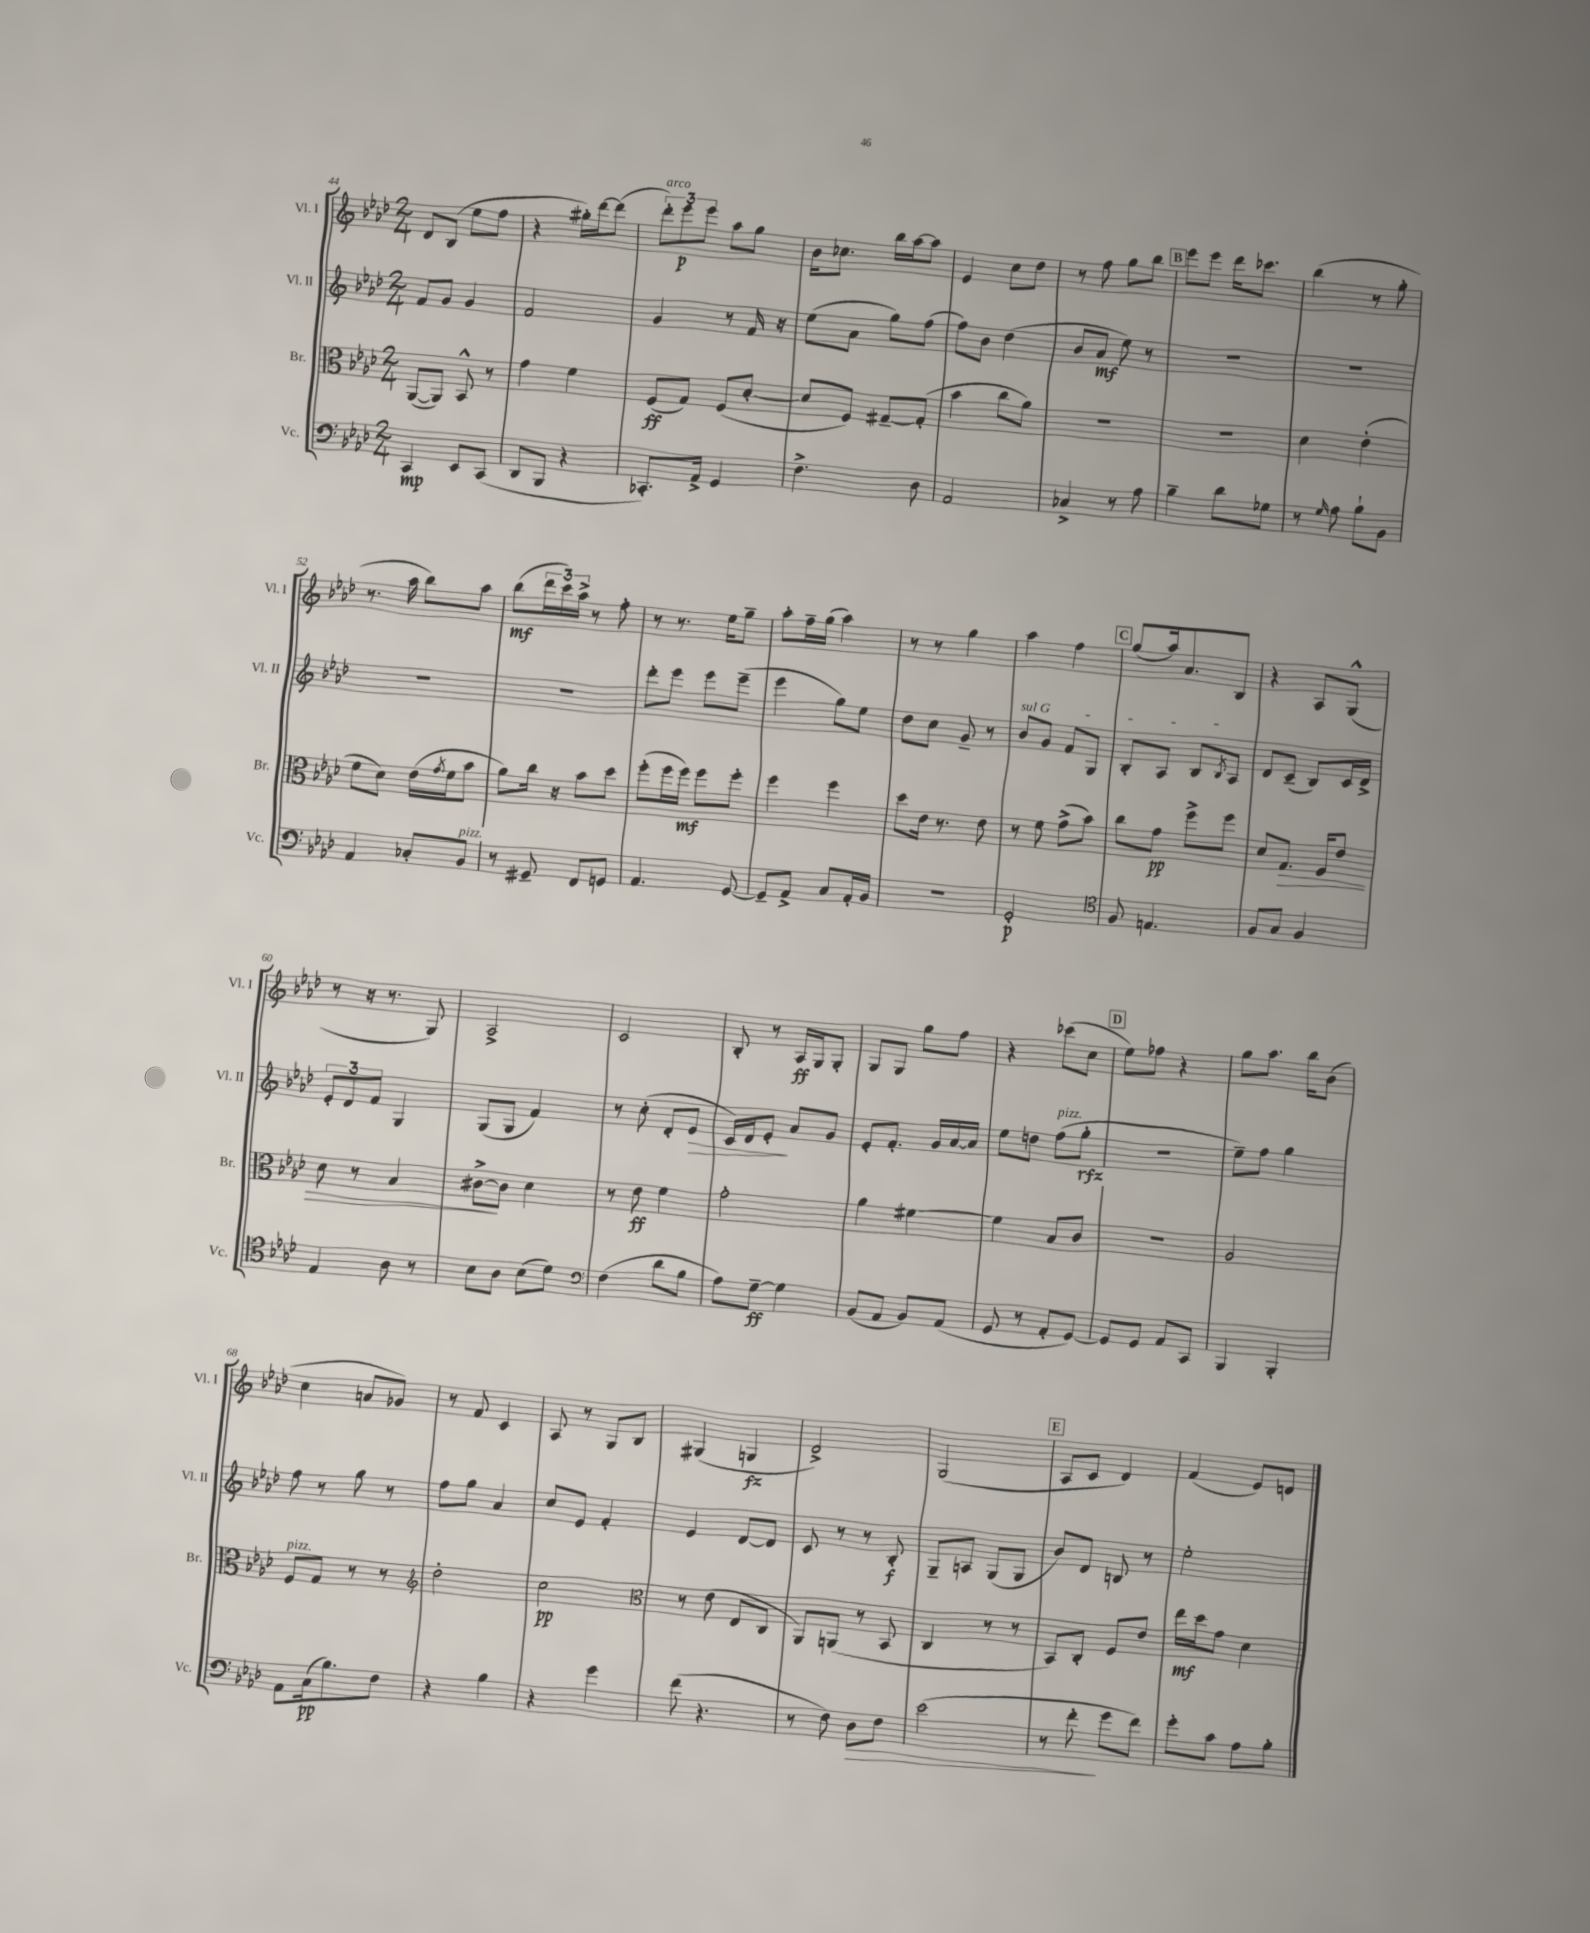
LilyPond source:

<<
\new StaffGroup <<
\new Staff = "s0" \with { instrumentName = "Vl. I" shortInstrumentName = "Vl. I" } {
    \clef treble \key aes \major \numericTimeSignature \time 2/4
    des'8 bes8( ees''8 f''8 |
    r4 gis''16-.) des'''16~ des'''8( |
    \tuplet 3/2 { des'''8-.^\markup { \italic "arco" }) ees'''8\p ees'''8 } aes''8 g''8 |
    bes'16 ces''8. bes''16 aes''16~ aes''8 |
    ees'4 c''8 des''8 |
    r8 f''8 g''8 bes''8 |
    \mark \markup { \box "B" } ees'''8 ees'''8 des'''16 ces'''8. |
    bes''4( r8 g''8-. |
    r8. aes''16 bes''8) aes''8 |
    bes''8\mf( \tuplet 3/2 { des'''16 c'''16) aes''16-> } r8 f''8-. |
    r8 r8. ees''16 g''8-- |
    aes''8-. f''16-- g''16( aes''4) |
    r8 r8 g''4 |
    aes''4 f''4 |
    \mark \markup { \box "C" } g''8( aes''16) aes'8. bes8 |
    r4 aes8 g8-^( |
    r8 r16 r8. g8) |
    aes2-> |
    c'2 |
    bes8-. r8 aes16\ff g16 g8-. |
    g8 g8 g''8 f''8 |
    r4 ces'''8( c''8 |
    \mark \markup { \box "D" } ees''8) fes''8 r4 |
    g''8 aes''8. bes''16 bes'8( |
    c''4 a'8 ges'8) |
    r8 f'8 c'4 |
    aes8 r8 g8 bes8 |
    gis4( g4\fz |
    des'2->) |
    g2( |
    \mark \markup { \box "E" } aes8 c'8 des'4) |
    f'4( ees'8) d'8 \bar "|." |
}
\new Staff = "s1" \with { instrumentName = "Vl. II" shortInstrumentName = "Vl. II" } {
    \clef treble \key aes \major \numericTimeSignature \time 2/4
    f'8 g'8 g'4 |
    f'2 |
    g'4 r8 f'16 r16 |
    ees''8( aes'8 g''8) f''8( |
    f''8) bes'8 des''4( |
    bes'8 aes'8\mf ees''8) r8 |
    \mark \markup { \box "B" } R2 |
    R2 |
    R2 |
    R2 |
    des'''8-. ees'''8 ees'''8 ees'''8--( |
    ees'''4 g''8) ees''8 |
    des''8 c''8 g'8-- r8 |
    \once \override TextSpanner.bound-details.left.text = \markup { \italic "sul G" } bes'8\startTextSpan g'8 f'8 g8 |
    \mark \markup { \box "C" } bes8-. aes8 bes8 \acciaccatura { bes8 } aes8\stopTextSpan |
    des'8 c'8--( bes8) c'16 des'16-> |
    \tuplet 3/2 { ees'8-. des'8 f'8 } g4 |
    g8( g8 f'4) |
    r8 c''8-.( des'8-. ees'8\> |
    c'16) des'16 ees'8-.\! aes'8 g'8 |
    ees'8-. f'8.-. g'16 aes'16~ aes'16 |
    ees''8 d''8 f''8^\markup { \italic "pizz." }( g''8-.\rfz |
    \mark \markup { \box "D" } r2 |
    ees''8--) f''8 g''4 |
    f''8 r8 g''8 r8 |
    f''8 g''8 aes'4 |
    c''8 ees'8 f'4-. |
    ees'4 des'8~ des'8 |
    c'8 r8 r8 bes8-.\f |
    g8-- a8 g8( g8 |
    \mark \markup { \box "E" } bes'8) des'8 b8 r8 |
    ees''2-. \bar "|." |
}
\new Staff = "s2" \with { instrumentName = "Br." shortInstrumentName = "Br." } {
    \clef alto \key aes \major \numericTimeSignature \time 2/4
    aes,8~( aes,8) bes,8-^ r8 |
    g'4 f'4 |
    f8\ff( g8) f8( des'8~-. |
    des'8 f8) gis8~-- gis8-.( |
    bes'4 c''8 aes'8) |
    R2 |
    \mark \markup { \box "B" } r2 |
    des'4 ees'4-.( |
    f'8 des'8) ees'16( \acciaccatura { g'8 } f'16 bes'8 |
    aes'8) c''16 r16 bes'8 des''8 |
    f''8-.( f''16 f''16\mf) f''8 f''8-. |
    f''4 f''4 |
    des''8 ees'16 r8. ees'8 |
    r8 f'8 g'8->( bes'8) |
    \mark \markup { \box "C" } c''8 g'8\pp f''8-> f''8 |
    des'8 g8.\> f16 ees'8 |
    des'8 r8 bes4 |
    cis'8~->\! cis'8 des'4 |
    r8 ees'8\ff f'4 |
    g'2-. |
    aes'4 fis'4~ |
    fis'4 bes8 c'8 |
    \mark \markup { \box "D" } R2 |
    aes2 |
    f8^\markup { \italic "pizz." } g8 r8 r8 |
    \clef treble des''2-. |
    c''2\pp |
    \clef alto r8 ees'8( ees8 c8 |
    aes,8) a,8( r8 bes,8 |
    c4 r8 r8 |
    \mark \markup { \box "E" } bes,8) c8-. f8 ees'8 |
    ees''16\mf des''16 g'8 des'4 \bar "|." |
}
\new Staff = "s3" \with { instrumentName = "Vc." shortInstrumentName = "Vc." } {
    \clef bass \key aes \major \numericTimeSignature \time 2/4
    c,4\mp ees,8 c,8( |
    des,8 bes,,8 r4 |
    ces,8.-.) aes,16-> g,4 |
    f4.-> des8 |
    aes,2 |
    ces4-> r8 aes8 |
    \mark \markup { \box "B" } bes4-- des'8 ges8 |
    r8 \grace { g16 } aes8 bes8-! bes,8 |
    aes,4 ces8-. bes,8^\markup { \italic "pizz." } |
    r8 gis,8-- f,8 g,8 |
    aes,4. g,8~ |
    g,8-- aes,8-> c8 aes,16-. bes,16 |
    r2 |
    g,2-.\p |
    \mark \markup { \box "C" } \clef tenor f8 e4. |
    f8 g8 f4 |
    ees4 aes8 r8 |
    bes8 aes8 bes8( des'8) |
    \clef bass f4( des'8 bes8 |
    aes8) g8~--\ff g4 |
    bes,8( aes,8 bes,8) aes,8( |
    g,8 r8 aes,8-. g,8~) |
    \mark \markup { \box "D" } g,8 g,8 aes,8 c,8 |
    bes,,4 bes,,4-. |
    aes,8 c16\pp( bes8.) f8 |
    r4 bes4 |
    r4 g'4 |
    f'8( r4. |
    r8 f8) des8\> f8 |
    ees'2( |
    \mark \markup { \box "E" } r8 f'8-.\! g'8 f'8) |
    g'8-. c'8 aes8 bes8-. \bar "|." |
}
>>
>>
\layout { \context { \Score currentBarNumber = #44 } }
